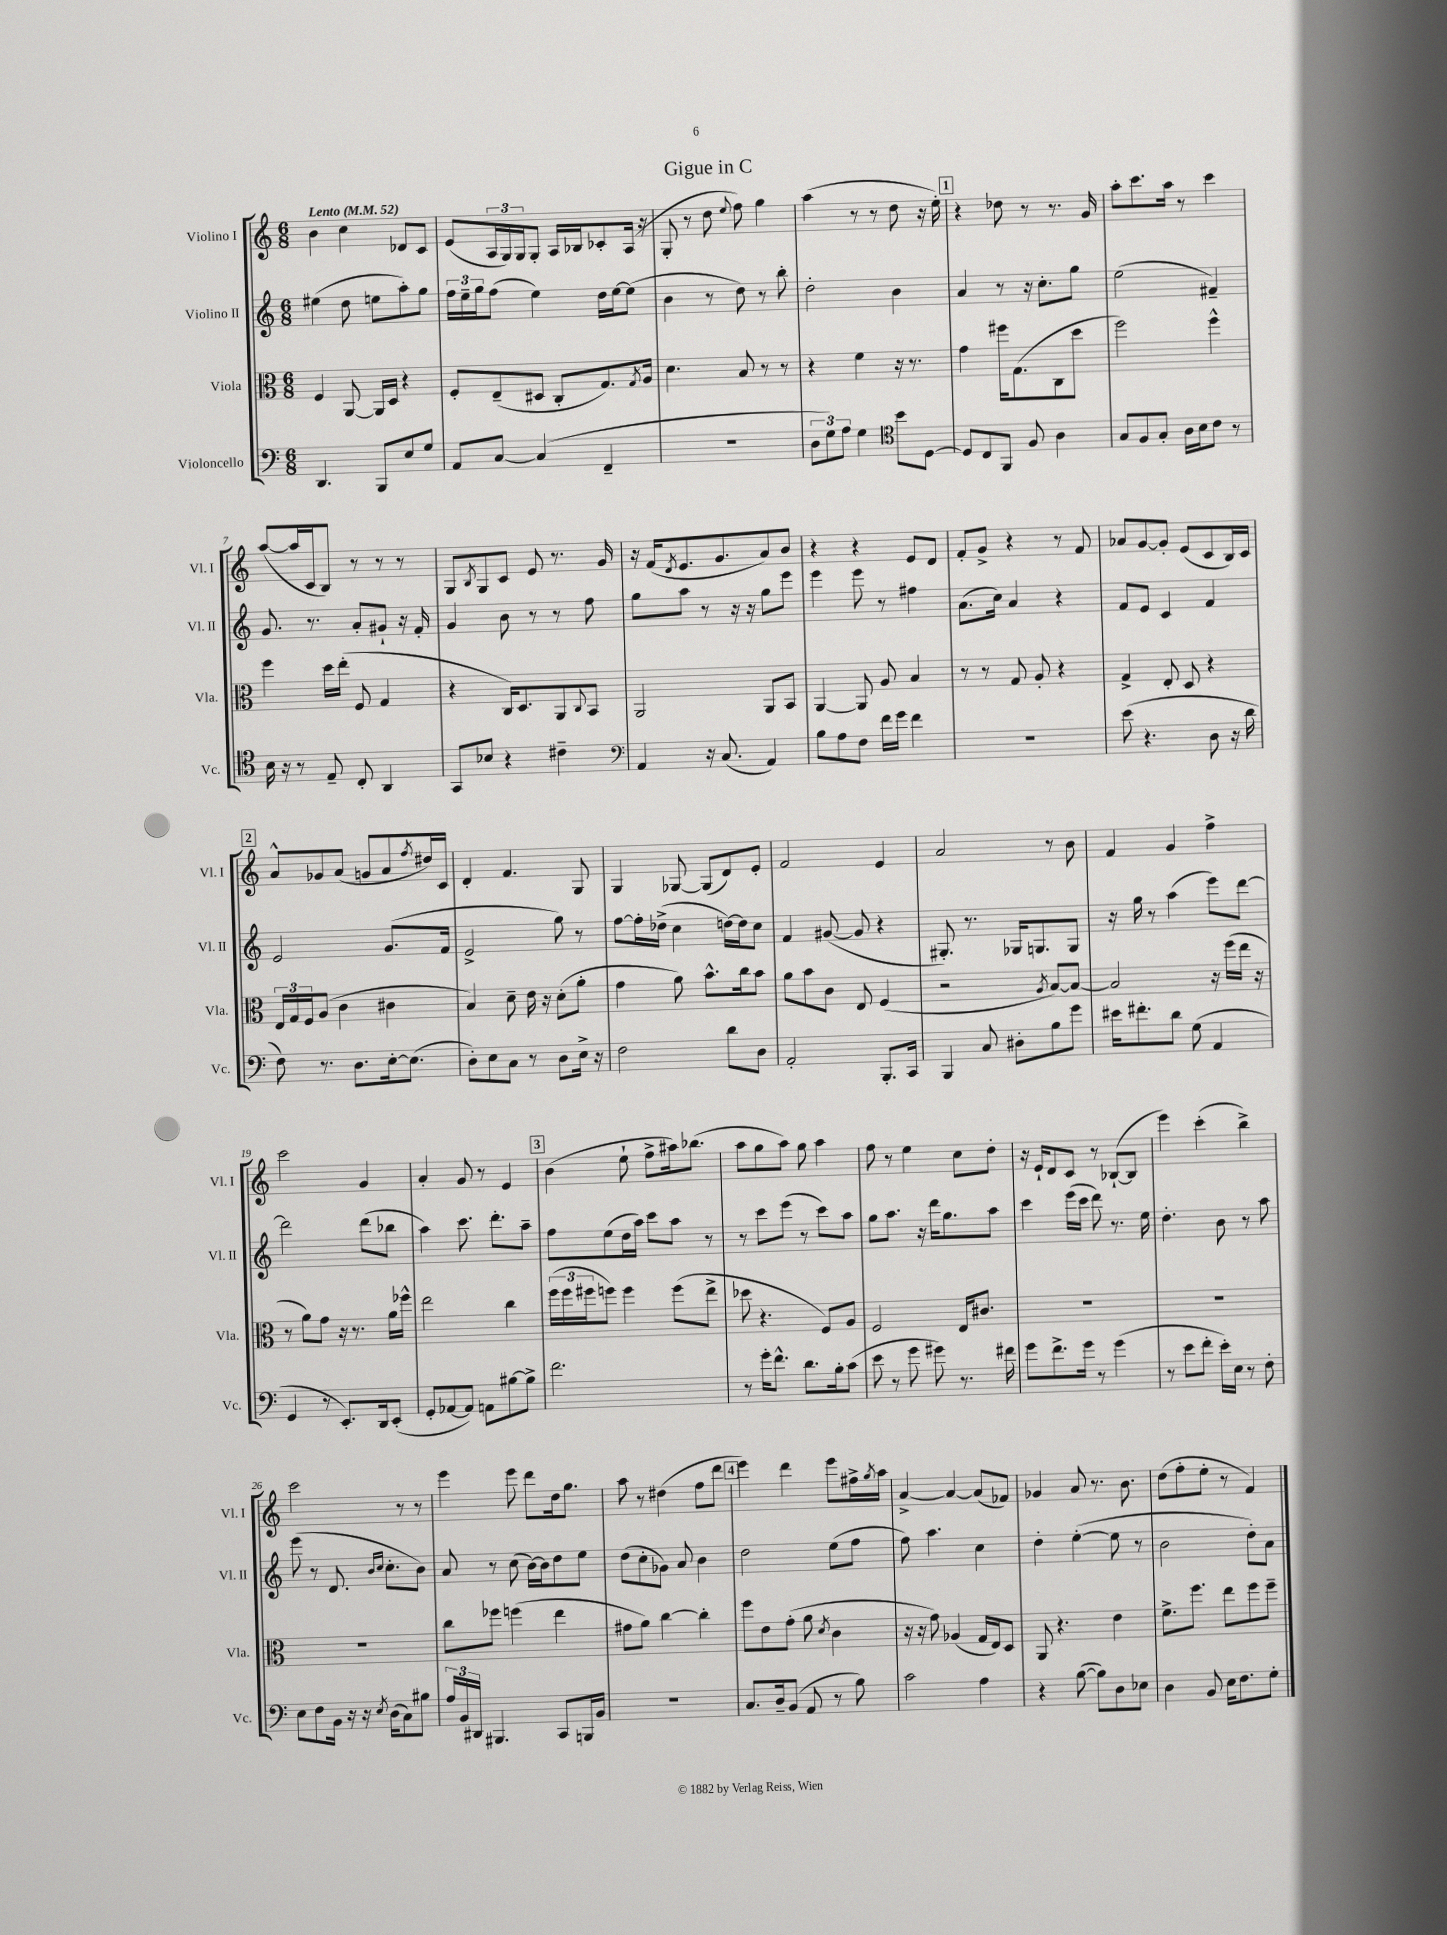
\header { title = "Gigue in C" }
<<
\new StaffGroup <<
\new Staff = "s0" \with { instrumentName = "Violino I" shortInstrumentName = "Vl. I" } {
    \clef treble \key c \major \numericTimeSignature \time 6/8 \tempo "Lento" 4 = 52
    b'4 c''4 des'8 c'8 |
    e'8( \tuplet 3/2 { a16 g16) g16 } g8-. a16 bes16 ces'8-. a16( r16 |
    g8-. r8 d''8 \appoggiatura { e''8 } f''8) g''4 |
    a''4( r8 r8 d''8 r16 e''16-.) |
    \mark \markup { \box "1" } r4 des''8 r8 r8. g'16 |
    a''8-. c'''8. a''16 r8 c'''4 |
    a''8~( a''16 c'16 b8) r8 r8 r8 |
    g8 \acciaccatura { b8 } g8 c'8 e'8 r8. g'16 |
    r16 f'16( \acciaccatura { d'8 } e'8. g'8. a'8) b'8 |
    r4 r4 e'8 d'8 |
    f'8-. g'8-> r4 r8 f'8 |
    aes'8 g'8~ g'8-. e'8( c'8 b16) c'16 |
    \mark \markup { \box "2" } a'8-^ ges'8 a'8( g'8 a'8 \acciaccatura { f''8 } dis''16) c'16 |
    d'4-. f'4. g8 |
    g4 ges8~ ges8( d'8) e'8-. |
    f'2 e'4 |
    a'2 r8 b'8 |
    f'4 g'4 f''4-> |
    c'''2 g'4 |
    a'4-. g'8 r8 e'4 |
    \mark \markup { \box "3" } b'4( e''8-! f''8-> ais''16) bes''8.( |
    a''8 g''8 a''8) g''8 a''4 |
    f''8 r8 e''4 c''8 d''8-. |
    r16 e'16-! d'8 c'8 r8 bes8~-!( bes8 |
    e'''4) c'''4-.( b''4->) |
    c'''2 r8 r8 |
    e'''4 e'''8 d'''8 d''16 g''8. |
    a''8 r8 dis''4( f''8 d'''8 |
    \mark \markup { \box "4" } e'''4) d'''4 e'''8 fis''16-> \acciaccatura { g''8 } a''16 |
    a'4~-> a'4~ a'8( fes'8) |
    ges'4 a'8 r8. b'8. |
    d''8( f''8-. e''8-. r8 f'4) \bar "|." |
}
\new Staff = "s1" \with { instrumentName = "Violino II" shortInstrumentName = "Vl. II" } {
    \clef treble \key c \major \numericTimeSignature \time 6/8
    eis''4( d''8 e''8 a''8-.) g''8 |
    \tuplet 3/2 { f''16 e''16-- g''16 } f''8( e''4) d''16 e''16~ e''8( |
    b'4 r8 d''8) r8 b''8-. |
    d''2-. b'4 |
    \mark \markup { \box "1" } a'4 r8 r16 c''8.-. g''8 |
    e''2( fis'4--) |
    g'8. r8. a'8-. gis'8-! r16 f'16-. |
    g'4 b'8 r8 r8 f''8 |
    g''8 a''8 r8 r16 r16 g''8 e'''8 |
    e'''4 e'''8 r8 fis''4 |
    a'8.( c''16) a'4 r4 |
    f'8 e'8 c'4 f'4 |
    \mark \markup { \box "2" } e'2 g'8.( f'16 |
    e'2-> g''8) r8 |
    f''8~ f''16-. des''16->( c''4 d''16~) d''16 c''8 |
    f'4 gis'8~( gis'8 r4 |
    gis8.-.) r8. ges16 g8. g8 |
    r16 g''16 r8 a''4( e'''8) d'''8~ |
    d'''2 d'''8( bes''8 |
    a''4) c'''8. d'''8.-. a''8-- |
    \mark \markup { \box "3" } f''8 e''8( d''16 a''16) c'''8 a''8 r8 |
    r8 c'''8 e'''8( r8 c'''8) a''8 |
    g''8 a''8. r16 d'''16 g''8. a''8 |
    c'''4 e'''16( c'''16 d'''8) r8. e''16 |
    d''4.-. b'8 r8 a''8 |
    e'''8( r8 d'8. \grace { b'16 c''16 } c''8.-. b'8) |
    a'8 r8 c''8( b'16~) b'16 d''8 e''8 |
    d''8( c''8-. ges'8) a'8 b'4 |
    \mark \markup { \box "4" } d''2 e''8( f''8 |
    f''8) a''4. c''4 |
    d''4-. e''4~-.( e''8 r8 |
    b'2 d''8-.) a'8 \bar "|." |
}
\new Staff = "s2" \with { instrumentName = "Viola" shortInstrumentName = "Vla." } {
    \clef alto \key c \major \numericTimeSignature \time 6/8
    f4 a,8~ a,16 d16 r4 |
    f8-. e8--( dis8 c8-. g8.) \acciaccatura { g8 } a16 |
    d'4. b8 r8 r8 |
    r4 f'4 r16 r8. |
    \mark \markup { \box "1" } g'4 fis''16 g8.( c8 d''8 |
    f''2) f''4-^ |
    f''4 d''16 e''16-.( f8 g4 |
    r4 c16) d8. a,8 \appoggiatura { c8 } b,8 |
    a,2 a,8 b,8 |
    a,4~ a,8 a8 b4 |
    r8 r8 g8 a8-. r4 |
    g4-> e8-. d8 r4 |
    \mark \markup { \box "2" } \tuplet 3/2 { e16 g16 f16 } a8( c'4 cis'4 |
    b4) d'8-- e'16 r16 d'8-.( a'8-. |
    g'4 a'8) b'8.-^ c''16 b'8 |
    a'8 b'8 c'8 e8 f4( |
    r2 \acciaccatura { a8 } b8~) b8~ |
    b2 r16 f''16( e''16 r16 |
    r8 a'8) g'8 r16 r8. a'16 fes''16-^ |
    e''2 c''4 |
    \mark \markup { \box "3" } \tuplet 3/2 { f''16( f''16 fis''16 } f''8) f''4 f''8( e''8-> |
    des''8 r4. f8) a8 |
    f2 e16 cis'8. |
    R2. |
    R2. |
    R2. |
    c''8 fes''8 f''4( e''4 |
    gis'8 a'8) c''4~ c''4-. |
    \mark \markup { \box "4" } f''8 e'8 g'8-.( a'8 \acciaccatura { d'8 } c'4 |
    r16 r16 g'8) aes4( g16 e16) d8 |
    a,8 r4. e'4 |
    f'8.-> f''8. e''8 f''8 f''8-- \bar "|." |
}
\new Staff = "s3" \with { instrumentName = "Violoncello" shortInstrumentName = "Vc." } {
    \clef bass \key c \major \numericTimeSignature \time 6/8
    d,4. b,,8 e8 g8 |
    a,8 c8~ c4( f,4-- |
    r2. |
    \tuplet 3/2 { d8 g8) a8 } g4 \clef tenor b'8 d8~ |
    \mark \markup { \box "1" } d8 c8 f,8 f8 a4 |
    g8 f8 g8-. a16 b16 c'8 r8 |
    b16 r16 r8 e8-- c8-. a,4 |
    g,8 bes8 r4 cis'4-- |
    \clef bass a,4 r16 c8.( a,4) |
    b8 a8 f8 f'16 g'16 f'4 |
    R2. |
    e'8( r4. d8 r16 d'16 |
    \mark \markup { \box "2" } f8) r8. d8. e16~-. e8.( |
    d8-.) e8 c8 r8 d8 e16-> r16 |
    f2 d'8 d8 |
    a,2-. b,,8.-. c,16 |
    b,,4 c8 dis8-. b8 g'8 |
    eis'16 fis'8.-. d'8 g8( a,4 |
    g,4 r8 e,8.-.) d,16 e,8-.( |
    g,8-. aes,8~ aes,8) a,8 bis8~ bis8-> |
    \mark \markup { \box "3" } f'2. |
    r8 g'16-. f'8.-^ d'8. b16-. c'8( |
    e'8 r8 g'8 gis'8) r8. fis'16 |
    g'8 f'8.-> g'16 r8 g'4( |
    r8 e'8 f'8-. e'16-.) e16 r8 f8-. |
    e8 f8 b,16 r16 r16 \acciaccatura { e8 } d16( c8) bis8 |
    \tuplet 3/2 { a16 b,16 dis,16 } bis,,4. c,8 b,,16 b,16 |
    R2. |
    \mark \markup { \box "4" } c8. d16-- b,8( a,8 r8 b8) |
    c'2 a4 |
    r4 b8~( b8) d8 ees8 |
    d4 b,8 e16 f8. g8-. \bar "|." |
}
>>
>>
